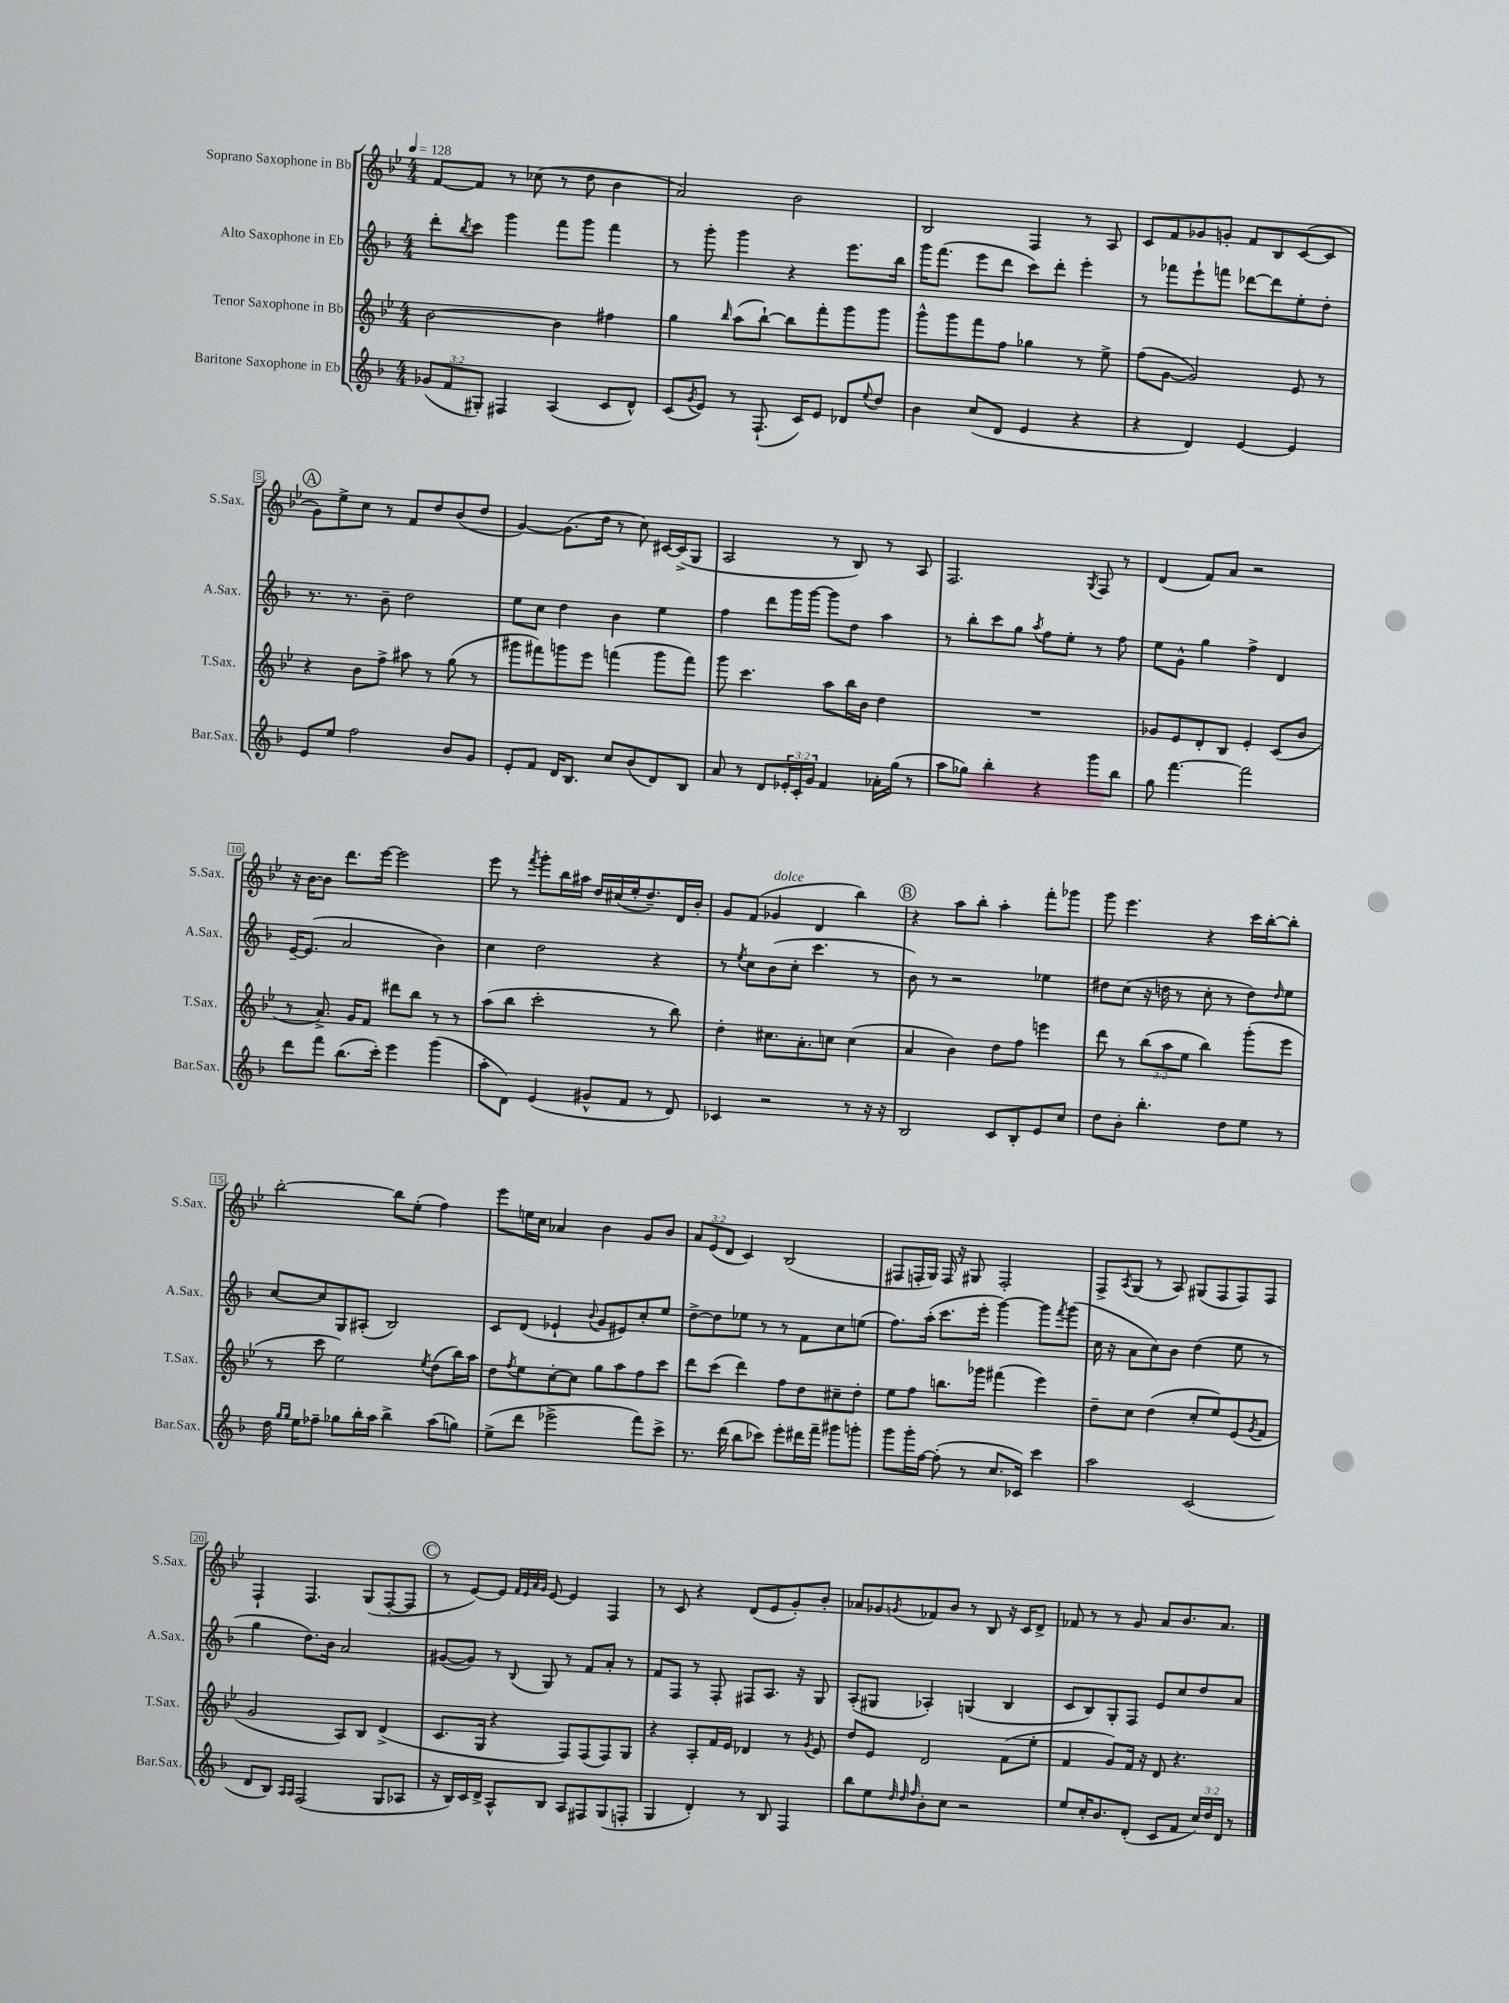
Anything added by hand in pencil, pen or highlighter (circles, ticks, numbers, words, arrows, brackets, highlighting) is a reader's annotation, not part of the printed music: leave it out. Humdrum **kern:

**kern	**kern	**kern	**kern
*part4	*part3	*part2	*part1
*staff4	*staff3	*staff2	*staff1
*I"Baritone Saxophone in Eb	*I"Tenor Saxophone in Bb	*I"Alto Saxophone in Eb	*I"Soprano Saxophone in Bb
*I'Bar.Sax.	*I'T.Sax.	*I'A.Sax.	*I'S.Sax.
*clefG2	*clefG2	*clefG2	*clefG2
*k[b-]	*k[b-e-]	*k[b-]	*k[b-e-]
*M4/4	*M4/4	*M4/4	*M4/4
*MM128	*MM128	*MM128	*MM128
=1	=1	=1	=1
(12g-X/L	[2b-\	8ddd'\L	[8f/L
12f/	.	.	.
.	.	8qbb-/	.
.	.	8ccc\J	8f/J]
12G#X'/J)	.	.	.
4F#X/	.	4ggg\	8r
.	.	.	(8cc-X\
(4A/	4b-\]	8fff\L	8r
.	.	8ggg\J	8dd\
8c/L	4ff#X\	4fff\	4b-\
8d^^/J)	.	.	.
=2	=2	=2	=2
(8c/L	4gg\	8r	2a/)
8qg/	.	.	.
8e/J)	.	8ggg'\	.
.	16qqbb-/	.	.
8r	(8aa\L	4ggg\	.
(8.F`/	[8bb-`\J)	.	.
.	8bb-\L]	4r	2b-\
16c/KL)	.	.	.
8e/J	8fff'\	.	.
8d-X/L	8ggg\	8.eee\L	.
8qqee/	.	.	.
8dd/J	8ggg\J	.	.
.	.	16bb-\Jk	.
=3	=3	=3	=3
4b-\	8ggg^^\L	16ggg\KL	2B-/
.	.	(8.fff\J	.
.	8ggg\	.	.
(8cc/L	8fff\	8eee\L	.
8d/J	8ff\J	8ddd\J	.
4e/	4gg-X\	8ccc\L)	4F/
.	.	8ddd'\J	.
4r	8r	4eee'\	8r
.	8ee-^\	.	8A/
=4	=4	=4	=4
4r	(8ff\L	8r	8c/L
.	[8g\J	8fff-X\L	8f/
4d/)	2g/])	8eee`\	8g-X/
.	.	8fffn\J	8gn'/J
[4e/	.	[8ddd-X\L	8f/L
.	.	8ddd-\]	8B-/
4e/]	8e-/	8ee'\	([8c/
.	8r	8dd'\J	8c/J]
!!LO:LB:g=z
!!LO:REH:place=s1:t=A
=5	=5	=5	=5
8e/L	4r	8.r	8g\L)
8ee/J	.	.	8ee-^\
.	.	8.r	.
2ff\	8b-\L	.	8cc\J
.	8ff^\J	8b-~\	8r
.	8aa#X\	2dd\	8f/L
.	8r	.	8dd/
8b-/L	(8gg\	.	(8b-/
8g/J	8r	.	8dd/J
=6	=6	=6	=6
8e'/L	8ggg#X\L	8ee\L	[4g/)
8f/J	8fff#X\)	8cc\J	.
16d/KL	8gggn\	4dd\	(8.g\L]
8.B-/J	.	.	.
.	8eee-\J	.	.
.	.	.	16dd\Jk
8cc/L	(4fffn\	4b-\	8r
(8b-/	.	.	8cc\)
8d/)	8ggg\L	4ee\	[16c#X/LL
.	.	.	(16c#^/J]
8B-/J	8fff\J)	.	8G/J
=7	=7	=7	=7
8a/	8ggg\	4ff\	2A/
8r	4.ccc\	.	.
8d/L	.	8ddd\L	.
24e-X'/L	.	16ggg\L	.
24c'/	.	.	.
.	.	[16ggg\JJ	.
24g/JJ	.	.	.
4f/	8aa\L	8ggg\L]	8r
.	16bb-\L	8dd\J	8B-/)
.	16b-\JJ	.	.
16a-X'\LL	4dd\	4aa\	8r
(16gg\JJ	.	.	.
8r	.	.	8A/
=8	=8	=8	=8
8aa\L	1r	8r	2.F/
8gg-X\J)	.	8bb-'\L	.
4bb-'\	.	8ccc\	.
.	.	8gg\J	.
.	.	8qaa/	.
4r	.	8ff\L	.
.	.	8ee'\J	.
.	.	.	8qG/
8ggg\L	.	8r	8F/
8bb-\J	.	8ff\	8r
=9	=9	=9	=9
8gg\	8g-X/L	8ee\L	(4d/
[4.fff\	8e-/	8g^^\J	.
.	8d'/	4gg\	8f/L)
.	8B-/J	.	8a/J
2fff\]	4e-'/	4ff^\	2r
.	(8c/L	4d/	.
.	8b-/J	.	.
!!LO:LB:g=z
=10	=10	=10	=10
8ddd\L	8r	[16e~/KL	16r
.	.	(8.e/J]	[16b-\KL
8fff\J	8.a^/)	.	8b-\J]
(8.bb-\L	.	2a/	8.ddd\L
.	16g/KL	.	.
.	8f/J	.	.
16ccc'\Jk)	.	.	[16eee-\Jk
4eee\	8ddd#X\L	.	2eee-\]
.	8bb-\J	.	.
(4ggg\	8r	4b-\)	.
.	8r	.	.
=11	=11	=11	=11
8aa'\L	(8aa\L	4cc\	8eee-\
8d\J)	8bb-\J	.	8r
.	.	.	8qfff/
(4e/	2ccc'\	2dd\	8ggg'\L
.	.	.	16bb-\L
.	.	.	16aa#X\JJ
8g#X^^/L	.	.	16dd/LL
.	.	.	(16cc#X/
8f/J	.	.	16ee-'/J
.	.	.	8.dd~/)
8r	8r	4r	.
8d/)	8bb-\)	.	16d/L
.	.	.	16b-'/JJ
=12	=12	=12	=12
4c-X/	4dd'\	8r	8g/L
.	.	8qee/	.
.	.	8cc\L	(8f/J
!	!	!	!LO:TX:a:i:t=dolce
2r	8.cc#X\L	(8b-\	4g-X/
.	.	8cc'\J	.
.	8.a'\	.	.
.	.	4.ccc\	4d/
.	8ccn\J	.	.
8r	(4cc\	.	4bb-\)
16r	.	8r	.
16r	.	.	.
!!LO:REH:place=s1:t=B
=13	=13	=13	=13
2B-/	4a/	8b-\)	4r
.	.	8r	.
.	4b-\)	2r	8aa\L
.	.	.	8bb-'\J
8c/L	8dd\L	.	4aa'\
8B-'/	8ff\J	.	.
8e/	4eeen\	4ee-X\	8fff'\L
8cc/J	.	.	8ggg-X\J
=14	=14	=14	=14
8dd\L	8ddd\	8dd#X\L	8ggg\
8b-'\J	8r	(8cc\J	4.eee-\
4.bb-'\	(12bb-\L	16r	.
.	.	16ddn\	.
.	12aa\	.	.
.	.	8r	.
.	12ee-\J	.	.
.	4bb-\)	8cc'\	4r
8dd\L	.	8r	.
8ee\J	(8ggg'\L	8dd\L)	16ccc\LL
.	.	.	[16bb-'\J
.	.	16qqdd/	.
8r	8eee-\J	8ee\J	8bb-'\J]
!!LO:LB:g=z
=15	=15	=15	=15
16dd\	8r	[8cc/L	[2bb-'\
16qqgg/LL	.	.	.
16qqgg/JJ	.	.	.
16ee\KL	.	.	.
8ff-X~\J	8ccc\	8cc/]	.
8gg-X\L	2ee-\)	8G/	.
16bb-'\L	.	(8A#X'/J	.
16aa\JJ	.	.	.
4bb-^\	.	2B-/)	8bb-\L]
.	.	.	(8ee-'\J
.	8qee-/	.	.
(8aa\L	(8dd\L	.	4ff\)
8ggn\J)	16bb-\L)	.	.
.	16aa\JJ	.	.
=16	=16	=16	=16
(8ee^\L	8dd\L	8c/L	8eee-\L
.	8qff/	.	.
8ddd\J	8ee-\	(8d/J	16een\L
.	.	.	16cc\JJ
2eee-X^\	[8cc'\	4e-X`/	4a-X/
.	8cc\J]	.	.
.	.	8qqb-/	.
.	8gg\L	8g/L	4b-\
.	8aa\	8e#X/)	.
8fff\L)	8ff\	8cc'/	8g/L
8ccc^\J	8ccc\J	8ee/J	8b-/J
=17	=17	=17	=17
8.r	8ddd\L	[8dd^\L	12a/L
.	.	.	(12e-/
.	(8ccc\J	8dd\]	.
.	.	.	12d/J
(16ddd\	.	.	.
8bb-\L	4ddd\)	8ee-X\J	4c/)
8ccc-X\J)	.	8r	.
8eee'\L	8ff\L	8r	(2B-/
16ddd#X\L	8dd\	8f\L	.
16fff~\JJ	.	.	.
8ggg#X\L	8cc#X~\	8cc\	.
8gggn'\J	8dd'\J	(8een\J	.
=18	=18	=18	=18
8ggg\L	8ee-\L	8.ff\L)	8F#X/L
16ggg'\L	8ff\J	.	16Fn'/L
[16ff\JJ	.	(16aa'\Jk	16G/JJ)
(8ff'\]	8.bbn\L	8.ccc\L	16F/
.	.	.	16r
8r	.	.	8G#X/
.	16ggg-X\Jk	16eee'\Jk	.
8.cc/L	(4fff#X\	[4ggg\)	2F'/
16c-X/Jk)	.	.	.
4ccc\	4eee-\)	8ggg\L]	.
.	.	8qfff/	.
.	.	(8ggg\J	.
=19	=19	=19	=19
2aa\	8dd~\L	16cc\	8F^/L
.	.	16r	.
.	.	.	8qA/
.	8cc\J	8a\L	(8G/J
.	(4dd\	8cc\)	8r
.	.	8b-\J	8A/)
(2c/	8cc'/L	(4dd\	(8G#X/L
.	8ee-/)	.	8F/
.	(8e-/	8ee\	8F/)
.	8qg/	.	.
.	8f/J	8r	8F/J
!!LO:LB:g=z
=20	=20	=20	=20
8d/L	2g/	4gg\	4F`/
8B-/J)	.	.	.
16qqA/LL	.	.	.
16qqA/JJ	.	.	.
(2F/	.	8.dd\L)	4.F/
.	.	16b-\Jk	.
.	8A/L)	2a/	.
.	8B-/J	.	(8G/L
8G/L	(4d^/	.	[8F'/
8A-X/J	.	.	8F/J]
!!LO:REH:place=s1:t=C
=21	=21	=21	=21
16r	8.c/L	([8g#X/L	8r
16B-/LL)	.	.	.
16c/	.	8g#/J])	[8e-/L)
16d^/JJ	16G/Jk	.	.
8A^^/L	4r	8r	8e-/J]
.	.	.	32qqf/LLL
.	.	.	32qqe-/
.	.	.	32qqa/
.	.	8qqB-/	32qqg/JJJ
8B-/J	.	8G/	[8e-/
8A/L	8F/L)	8r	4e-/]
8F#X/	(8F/	8f/L	.
(8G/	8F/)	8a'/J	4F/
8Fn'/J	8G/J	8r	.
=22	=22	=22	=22
4G/	4r	8f/L	8r
.	.	8F/J	8c/
4d'/)	8A'/L	8r	4r
.	16f/L	8F'/	.
.	16e-/JJ	.	.
8r	4d-X/	8F#X/L	(8d/L
8B-/	.	8.A/J	8e-/
4F/	8r	.	8g'/)
.	.	16r	.
.	8qg/	.	.
.	8e-/	8G/	8b-'/J
=23	=23	=23	=23
8bb-\L	8dd/L	(8A'/L	8a-X/L
8ee\	8e-/J	8G#X/J	8g-X/
32qqdd/	.	.	.
32qqdd/	.	.	.
32qqff/	.	.	8qgn/
8b-'\	2d/	4A-X'/)	8f-X/
8cc\J	.	.	8b-/J
2r	.	(4Gn/	8r
.	.	.	8B-/
.	(8f\L	4B-/	16r
.	.	.	16c/KL
.	8ee-'\J	.	8d^/J
=24	=24	=24	=24
8ee/L	4f/	8c/L	8f-X/
16cc'/K	.	8B-/)	8r
8.b-/	.	.	.
.	8g/L)	8G'/	8r
(8d'/J	16f/Jk	8F/J	8g/
.	16r	.	.
8c/L	8d/	8e/L	8a/L
8f/J	4.r	8cc/	8.b-/
24cc/LL)	.	8dd/	.
24dd/	.	.	.
.	.	.	8.a/J
24d/JJ	.	.	.
8r	.	8a/J	.
==	==	==	==
*-	*-	*-	*-
